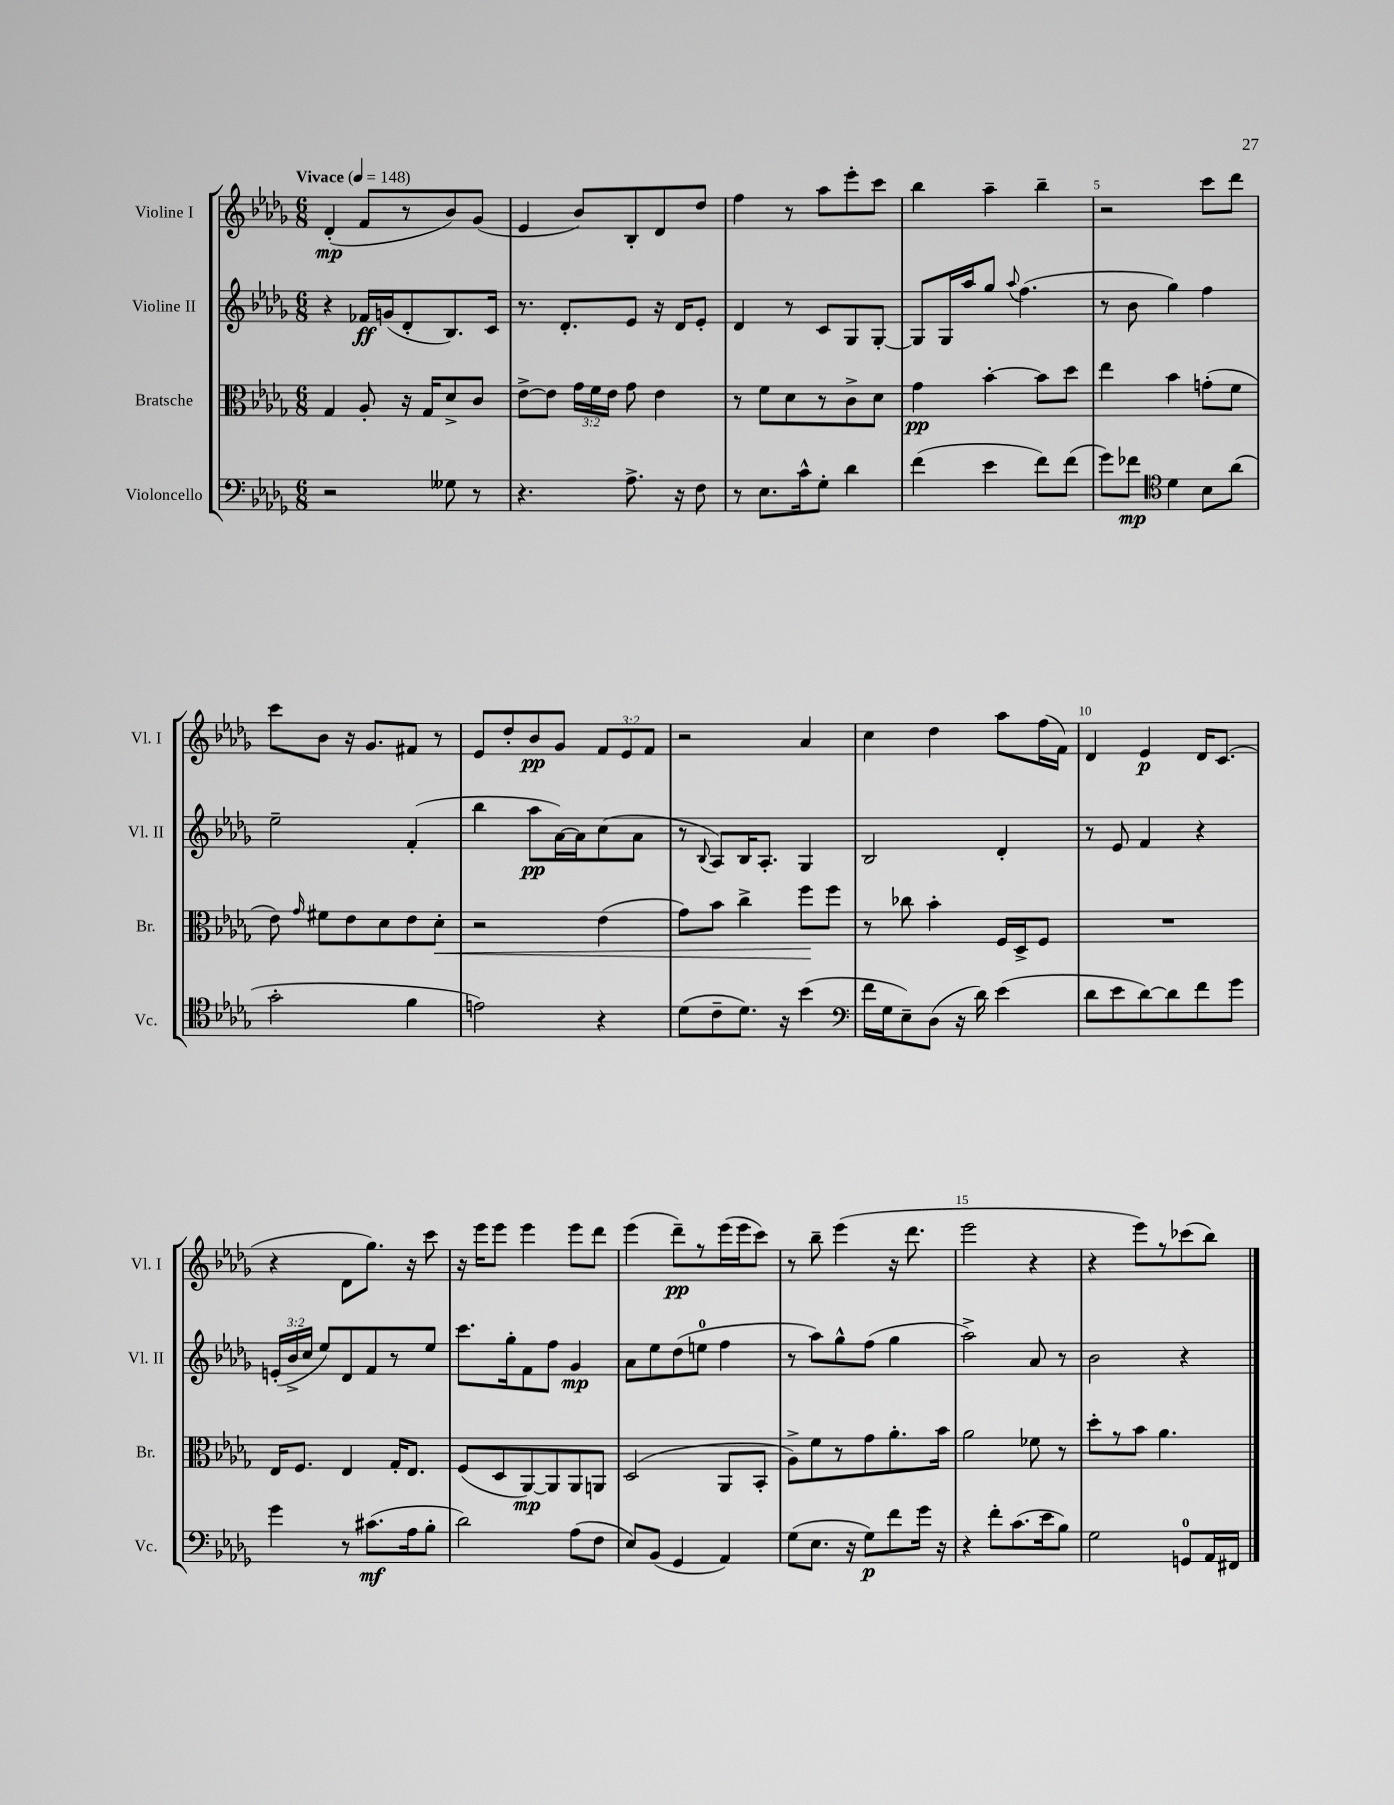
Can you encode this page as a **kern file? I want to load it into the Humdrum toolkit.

**kern	**dynam	**kern	**dynam	**kern	**dynam	**kern	**dynam
*part4	*part4	*part3	*part3	*part2	*part2	*part1	*part1
*staff4	*staff4	*staff3	*staff3	*staff2	*staff2	*staff1	*staff1
*I"Violoncello	*	*I"Bratsche	*	*I"Violine II	*	*I"Violine I	*
*I'Vc.	*	*I'Br.	*	*I'Vl. II	*	*I'Vl. I	*
*clefF4	*	*clefC3	*	*clefG2	*	*clefG2	*
*k[b-e-a-d-g-]	*	*k[b-e-a-d-g-]	*	*k[b-e-a-d-g-]	*	*k[b-e-a-d-g-]	*
*M6/8	*	*M6/8	*	*M6/8	*	*M6/8	*
*MM148	*	*MM148	*	*MM148	*	*MM148	*
=1	=1	=1	=1	=1	=1	=1	=1
!	!	!	!	!	!	!LO:TX:a:B:t=Vivace	!
2r	.	4G-/	.	4r	.	(4d-'/	mp
.	.	8A-'/	.	16f-X/LL	ff	8f/L	.
.	.	.	.	(16gn/J	.	.	.
.	.	16r	.	8d-'/	.	8r	.
.	.	16G-/KL	.	.	.	.	.
8G--X\	.	8d-^/	.	8.B-/)	.	8b-/)	.
8r	.	8c/J	.	.	.	(8g-/J	.
.	.	.	.	16c/Jk	.	.	.
=2	=2	=2	=2	=2	=2	=2	=2
4.r	.	[8e-^\L	.	8.r	.	4e-/	.
.	.	8e-\J]	.	.	.	.	.
.	.	.	.	8.d-'/L	.	.	.
.	.	24g-\LL	.	.	.	8b-/L)	.
.	.	24f\	.	.	.	.	.
.	.	24e-\JJ	.	.	.	.	.
8.A-^\	.	8g-\	.	8e-/J	.	8B-'/	.
.	.	4e-\	.	16r	.	8d-/	.
16r	.	.	.	16d-/KL	.	.	.
8F\	.	.	.	8e-'/J	.	8dd-/J	.
=3	=3	=3	=3	=3	=3	=3	=3
8r	.	8r	.	4d-/	.	4ff\	.
8.E-\L	.	8f\L	.	.	.	.	.
.	.	8d-\	.	8r	.	8r	.
16c^^\k	.	.	.	.	.	.	.
8G-'\J	.	8r	.	8c/L	.	8aa-\L	.
4d-\	.	8c^\	.	8G-/	.	8eee-'\	.
.	.	8d-\J	.	[8G-'/J	.	8ccc\J	.
=4	=4	=4	=4	=4	=4	=4	=4
(4f\	.	4g-\	pp	8G-/L]	.	4bb-\	.
.	.	.	.	16G-/L	.	.	.
.	.	.	.	16aa-/J	.	.	.
4e-\	.	[4b-'\	.	8gg-/J	.	4aa-~\	.
.	.	.	.	8qqaa-/	.	.	.
.	.	.	.	(4.ff\	.	.	.
8f\L)	.	8b-\L]	.	.	.	4bb-~\	.
(8f\J	.	8dd-\J	.	.	.	.	.
=5	=5	=5	=5	=5	=5	=5	=5
8g-\L)	.	4ee-\	.	8r	.	2r	.
8f-X\J	mp	.	.	8b-\	.	.	.
*clefC4	*	*	*	*	*	*	*
4d-\	.	4b-\	.	4gg-\)	.	.	.
8B-\L	.	(8gn'\L	.	4ff\	.	8ccc\L	.
(8a-\J	.	8f\J	.	.	.	8ddd-\J	.
!!LO:LB:g=z
=6	=6	=6	=6	=6	=6	=6	=6
2g-'\	.	8e-\)	.	2ee-~\	.	8ccc\L	.
.	.	16qqg-/	.	.	.	.	.
.	.	8f#X\L	.	.	.	8b-\J	.
.	.	8e-\	.	.	.	16r	.
.	.	.	.	.	.	8.g-/L	.
.	.	8d-\	.	.	.	.	.
4f\	.	8e-\	.	(4f'/	.	8f#X/J	.
!	!	!	!LO:HP:b	!	!	!	!
.	.	8d-'\J	<	.	.	8r	.
=7	=7	=7	=7	=7	=7	=7	=7
2en\)	.	2r	.	4bb-\	.	8e-/L	.
.	.	.	.	.	.	8dd-'/	.
.	.	.	.	8aa-\L	pp	8b-/	pp
.	.	.	.	[16a-\L)	.	8g-/J	.
.	.	.	.	16a-\J]	.	.	.
4r	.	(4e-\	.	(8cc\	.	12f/L	.
.	.	.	.	.	.	12e-/	.
.	.	.	.	8a-\J	.	.	.
.	.	.	.	.	.	12f/J	.
=8	=8	=8	=8	=8	=8	=8	=8
(8d-\L	.	8g-\L)	.	8r	.	2r	.
.	.	.	.	8qqB-/	.	.	.
8c~\	.	8b-\J	.	8A-/L)	.	.	.
8.d-\J)	.	4cc^\	.	16B-/K	.	.	.
.	.	.	.	8.A-'/J	.	.	.
16r	.	.	.	.	.	.	.
(4b-\	.	8ff\L	.	4G-/	.	4a-/	.
.	.	8ff\J	[	.	.	.	.
=9	=9	=9	=9	=9	=9	=9	=9
*clefF4	*	*	*	*	*	*	*
16f\LL	.	8r	.	2B-/	.	4cc\	.
16G-\J	.	.	.	.	.	.	.
8E-~\)	.	8cc-X\	.	.	.	.	.
(8D-\J	.	4b-'\	.	.	.	4dd-\	.
16r	.	.	.	.	.	.	.
16d-\)	.	.	.	.	.	.	.
(4e-\	.	16F/LL	.	4d-'/	.	8aa-\L	.
.	.	16D-^/J	.	.	.	.	.
.	.	8F/J	.	.	.	(16ff\L	.
.	.	.	.	.	.	16f\JJ)	.
=10	=10	=10	=10	=10	=10	=10	=10
8d-\L	.	2.r	.	8r	.	4d-/	.
8e-\	.	.	.	8e-/	.	.	.
[8d-\)	.	.	.	4f/	.	4e-/	p
8d-\]	.	.	.	.	.	.	.
8f\	.	.	.	4r	.	16d-/KL	.
.	.	.	.	.	.	(8.c/J	.
8g-\J	.	.	.	.	.	.	.
!!LO:LB:g=z
=11	=11	=11	=11	=11	=11	=11	=11
4g-\	.	16E-/KL	.	(24en'/LL	.	4r	.
.	.	.	.	24b-^/	.	.	.
.	.	8.F/J	.	.	.	.	.
.	.	.	.	24cc/JJ	.	.	.
.	.	.	.	8ee-/L)	.	.	.
8r	.	4E-/	.	8d-/	.	8d-\L	.
(8.c#X\L	mf	.	.	8f/	.	8.gg-\J)	.
.	.	16G-'/KL	.	8r	.	.	.
16A-\k	.	8.E-/J	.	.	.	16r	.
8B-'\J	.	.	.	8ee-/J	.	8ccc\	.
=12	=12	=12	=12	=12	=12	=12	=12
2d-\)	.	(8F/L	.	8.ccc\L	.	16r	.
.	.	.	.	.	.	16eee-\KL	.
.	.	8D-/	.	.	.	8eee-\J	.
.	.	.	.	16gg-'\k	.	.	.
.	.	[8AA-/)	mp	8f\	.	4eee-\	.
.	.	8AA-/]	.	8ff\J	.	.	.
(8A-\L	.	8AA-/	.	4g-/	mp	8eee-\L	.
8F\J	.	8AAn/J	.	.	.	8ddd-\J	.
=13	=13	=13	=13	=13	=13	=13	=13
8E-/L)	.	(2D-/	.	8a-\L	.	(4eee-\	.
(8BB-/J	.	.	.	8ee-\	.	.	.
4GG-/	.	.	.	(8dd-\	.	8ddd-~\L)	pp
.	.	.	.	8een\J	.	8r	.
4AA-/)	.	8AA-/L	.	4ff\	.	(16eee-\L	.
.	.	.	.	.	.	16eee-\J	.
.	.	8BB-'/J	.	.	.	8ccc\J)	.
=14	=14	=14	=14	=14	=14	=14	=14
(8G-\L	.	8A-^\L)	.	8r	.	8r	.
8.E-\J	.	8f\	.	8aa-\L)	.	8bb-~\	.
.	.	8r	.	8gg-^^\	.	(4eee-\	.
16r	.	.	.	.	.	.	.
8G-\L)	p	8g-\	.	(8ff\J	.	.	.
8f\	.	8.a-'\	.	4gg-\	.	16r	.
.	.	.	.	.	.	8.ddd-\	.
16g-\Jk	.	.	.	.	.	.	.
16r	.	16b-\Jk	.	.	.	.	.
=15	=15	=15	=15	=15	=15	=15	=15
4r	.	2a-\	.	2aa-^\)	.	2eee-\	.
8f'\L	.	.	.	.	.	.	.
(8.c\	.	.	.	.	.	.	.
.	.	8f-X\	.	8a-/	.	4r	.
16e-\k	.	.	.	.	.	.	.
8B-\J)	.	8r	.	8r	.	.	.
=16	=16	=16	=16	=16	=16	=16	=16
2G-\	.	8dd-'\L	.	2b-\	.	4r	.
.	.	8r	.	.	.	.	.
.	.	8b-\J	.	.	.	8eee-\L)	.
.	.	4.a-\	.	.	.	8r	.
8GGn/L	.	.	.	4r	.	(8ccc-X\	.
16AA-/L	.	.	.	.	.	8bb-\J)	.
16FF#X/JJ	.	.	.	.	.	.	.
==	==	==	==	==	==	==	==
*-	*-	*-	*-	*-	*-	*-	*-
